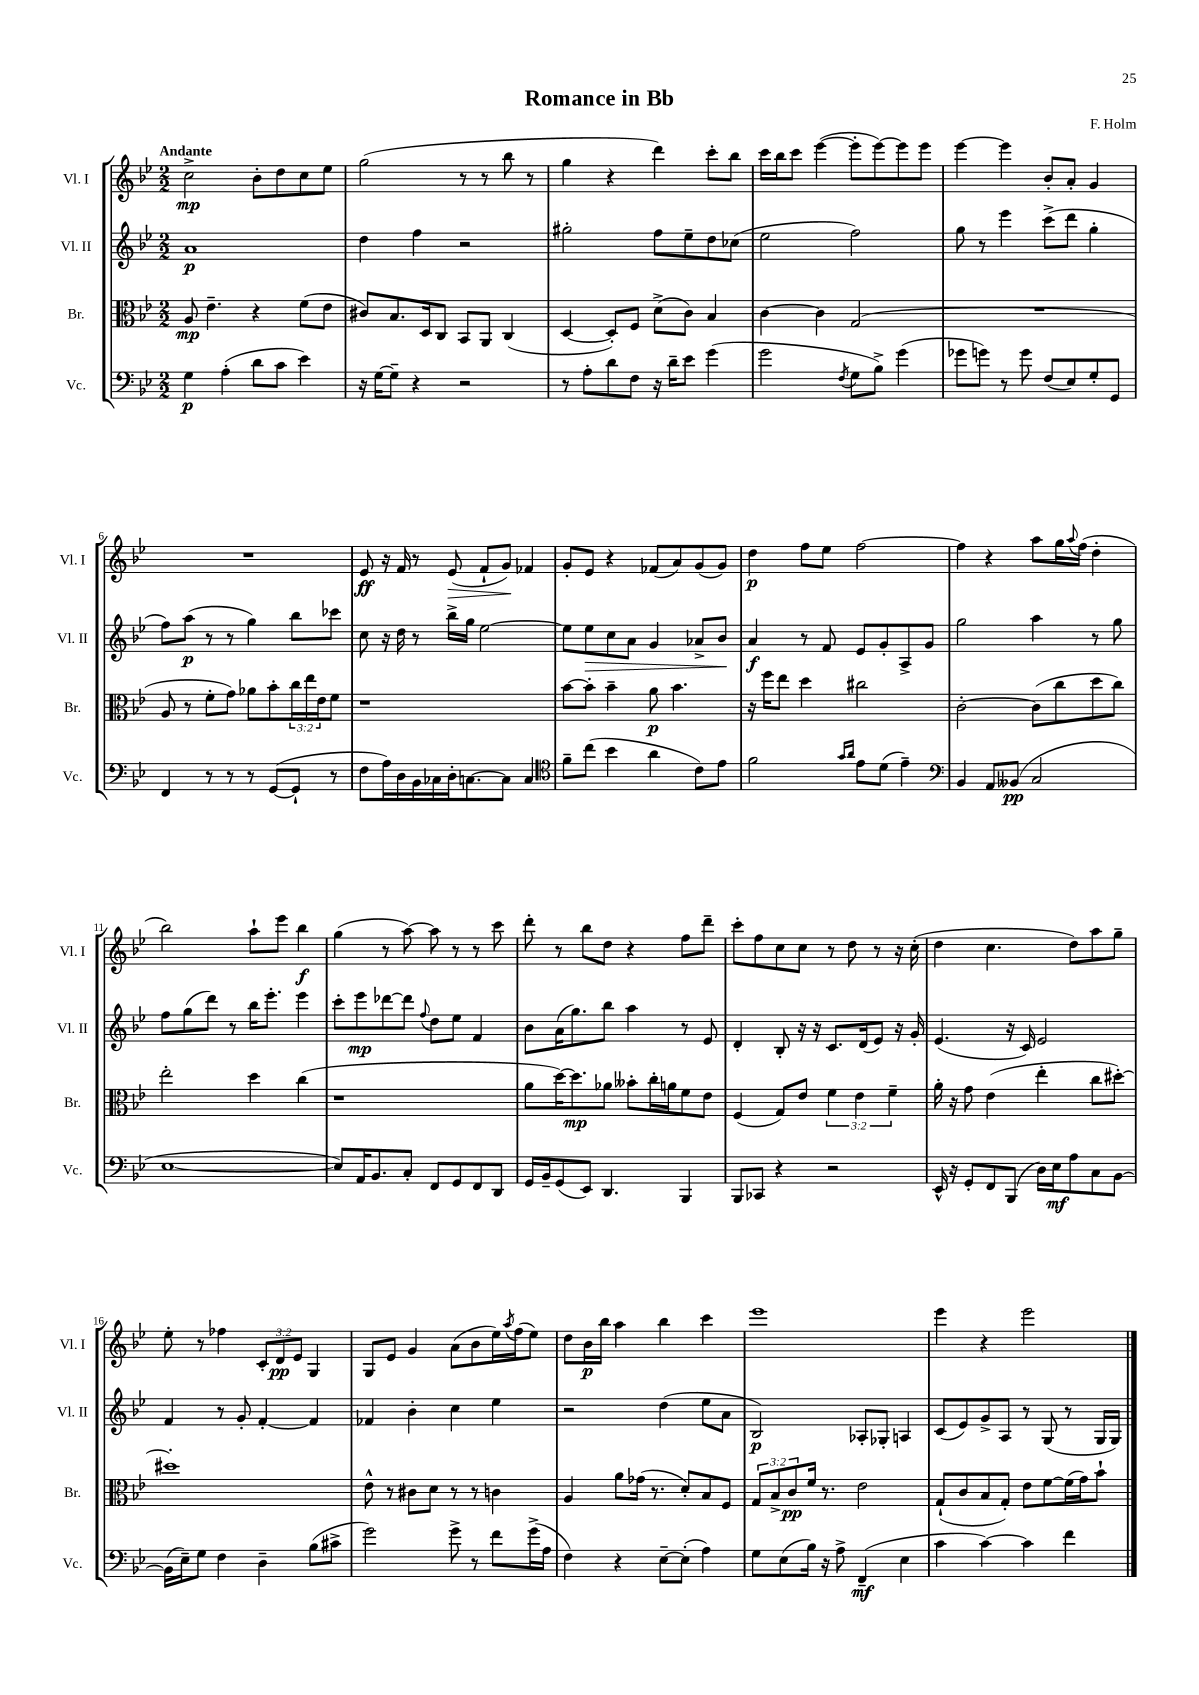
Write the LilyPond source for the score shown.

\header { title = "Romance in Bb" composer = "F. Holm" }
<<
\new StaffGroup <<
\new Staff = "s0" \with { instrumentName = "Vl. I" shortInstrumentName = "Vl. I" } {
    \clef treble \key bes \major \numericTimeSignature \time 2/2 \override Staff.TupletNumber.text = #tuplet-number::calc-fraction-text \tempo "Andante"
    c''2->\mp bes'8-. d''8 c''8 ees''8 |
    g''2( r8 r8 bes''8 r8 |
    g''4 r4 d'''4) c'''8-. bes''8 |
    c'''16 bes''16 c'''8 ees'''4~( ees'''8-. ees'''8~) ees'''8 ees'''8 |
    ees'''4~ ees'''4 bes'8-. a'8-. g'4 |
    R1 |
    ees'8\ff r16 f'16 r8 ees'8\>( f'8-! g'8\!) fes'4 |
    g'8-. ees'8 r4 fes'8( a'8) g'8( g'8) |
    d''4\p f''8 ees''8 f''2~ |
    f''4 r4 a''8 g''16 \appoggiatura { a''8 } f''16( d''4-. |
    bes''2) a''8-! ees'''8 bes''4\f |
    g''4( r8 a''8~) a''8 r8 r8 c'''8 |
    d'''8-. r8 bes''8 d''8 r4 f''8 d'''8-- |
    c'''8-. f''8 c''8 c''8 r8 d''8 r8 r16 c''16-.( |
    d''4 c''4. d''8) a''8 g''8-- |
    ees''8-. r8 fes''4 \tuplet 3/2 { c'8-. d'8\pp ees'8 } g4 |
    g8 ees'8 g'4 a'8( bes'8 ees''16) \acciaccatura { a''8 } f''16( ees''8) |
    d''8 bes'16\p bes''16 a''4 bes''4 c'''4 |
    ees'''1 |
    ees'''4 r4 ees'''2 \bar "|." |
}
\new Staff = "s1" \with { instrumentName = "Vl. II" shortInstrumentName = "Vl. II" } {
    \clef treble \key bes \major \numericTimeSignature \time 2/2
    a'1\p |
    d''4 f''4 r2 |
    gis''2-. f''8 ees''8-- d''8 ces''8( |
    ees''2 f''2) |
    g''8 r8 ees'''4 c'''8->( d'''8 g''4-. |
    f''8) a''8\p( r8 r8 g''4) bes''8 ces'''8 |
    c''8 r16 d''16 r8 bes''16-> g''16 ees''2~ |
    ees''8 ees''8\> c''8 a'8 g'4 aes'8-> bes'8\! |
    a'4\f r8 f'8 ees'8 g'8-. a8-> g'8 |
    g''2 a''4 r8 g''8 |
    f''8 g''8( d'''8) r8 bes''16 ees'''8.-. ees'''4 |
    c'''8-. ees'''8\mp des'''8~ des'''8 \appoggiatura { f''8 } d''8 ees''8 f'4 |
    bes'8 a'16( g''8.) bes''8 a''4 r8 ees'8 |
    d'4-. bes8-. r16 r16 c'8. d'16( ees'8) r16 g'16-. |
    ees'4.( r16 c'16) ees'2 |
    f'4 r8 g'8-. f'4~-. f'4 |
    fes'4 bes'4-. c''4 ees''4 |
    r2 d''4( ees''8 a'8 |
    bes2\p) aes8-. ges8-. a4 |
    c'8( ees'8) g'8-> a8 r8 g8( r8 g16 g16) \bar "|." |
}
\new Staff = "s2" \with { instrumentName = "Br." shortInstrumentName = "Br." } {
    \clef alto \key bes \major \numericTimeSignature \time 2/2 \override Staff.TupletNumber.text = #tuplet-number::calc-fraction-text
    a8\mp ees'4.-- r4 f'8( ees'8 |
    cis'8) bes8. d16 c8 bes,8 a,8 c4( |
    d4~ d8-.) f8 d'8->( c'8) bes4 |
    c'4~ c'4 g2( |
    R1 |
    a8 r8 f'8-. g'8) aes'8 bes'8-. \tuplet 3/2 { c''16 ees''16 ees'16 } f'8 |
    r1 |
    bes'8~ bes'8-. bes'4-- a'8\p bes'4. |
    r16 f''16 ees''8 d''4 cis''2 |
    c'2~-. c'8( c''8 d''8 c''8) |
    ees''2-. d''4 c''4( |
    r1 |
    a'8 d''16~) d''8.\mp aes'8 beses'8-. c''16-. a'16 f'8 ees'8 |
    f4( g8) ees'8 \tuplet 3/2 { f'4 ees'4 f'4-- } |
    a'16-. r16 g'8 ees'4( ees''4-. c''8 dis''8~-.) |
    dis''1-. |
    ees'8-^ r8 cis'8 d'8 r8 r8 c'4 |
    a4 a'8 ges'16( r8. d'8-.) bes8 f8 |
    \tuplet 3/2 { g8 bes8-> c'8\pp } f'16 r8. ees'2 |
    g8-!( c'8 bes8 g8-.) ees'8 f'8~ f'16( g'16) bes'8-! \bar "|." |
}
\new Staff = "s3" \with { instrumentName = "Vc." shortInstrumentName = "Vc." } {
    \clef bass \key bes \major \numericTimeSignature \time 2/2
    g4\p a4-.( d'8 c'8 ees'4) |
    r16 g16~ g8-- r4 r2 |
    r8 a8-. d'8 f8 r16 d'16-- ees'8 g'4( |
    g'2 \acciaccatura { f8 } g8 bes8->) g'4( |
    ges'8 g'8) r8 g'8 f8( ees8) g8-. g,8 |
    f,4 r8 r8 r8 g,8~( g,8-! r8 |
    f8 a16) d16 bes,16 ces16 d16-. c8.~ c8 c4 |
    \clef tenor f'8-- c''8( bes'4 a'4 c'8) ees'8 |
    f'2 \grace { g'16 a'16 } ees'8 d'8( ees'4--) |
    \clef bass bes,4 a,8 beses,8\pp( c2 |
    ees1~ |
    ees8) a,16 bes,8. c8-. f,8 g,8 f,8 d,8 |
    g,16 bes,16-- g,8( ees,8) d,4. bes,,4 |
    bes,,8 ces,8 r4 r2 |
    ees,16-^ r16 g,8-. f,8 bes,,8( d16) ees16\mf a8 c8 bes,8~ |
    bes,16( ees16--) g8 f4 d4-- bes8( cis'8-> |
    g'2) g'8-> r8 f'8 g'16->( a16 |
    f4) r4 ees8~-- ees8-.( a4) |
    g8 ees8( bes16) r16 a8-> f,4--\mf( ees4 |
    c'4 c'4~) c'4 f'4 \bar "|." |
}
>>
>>
